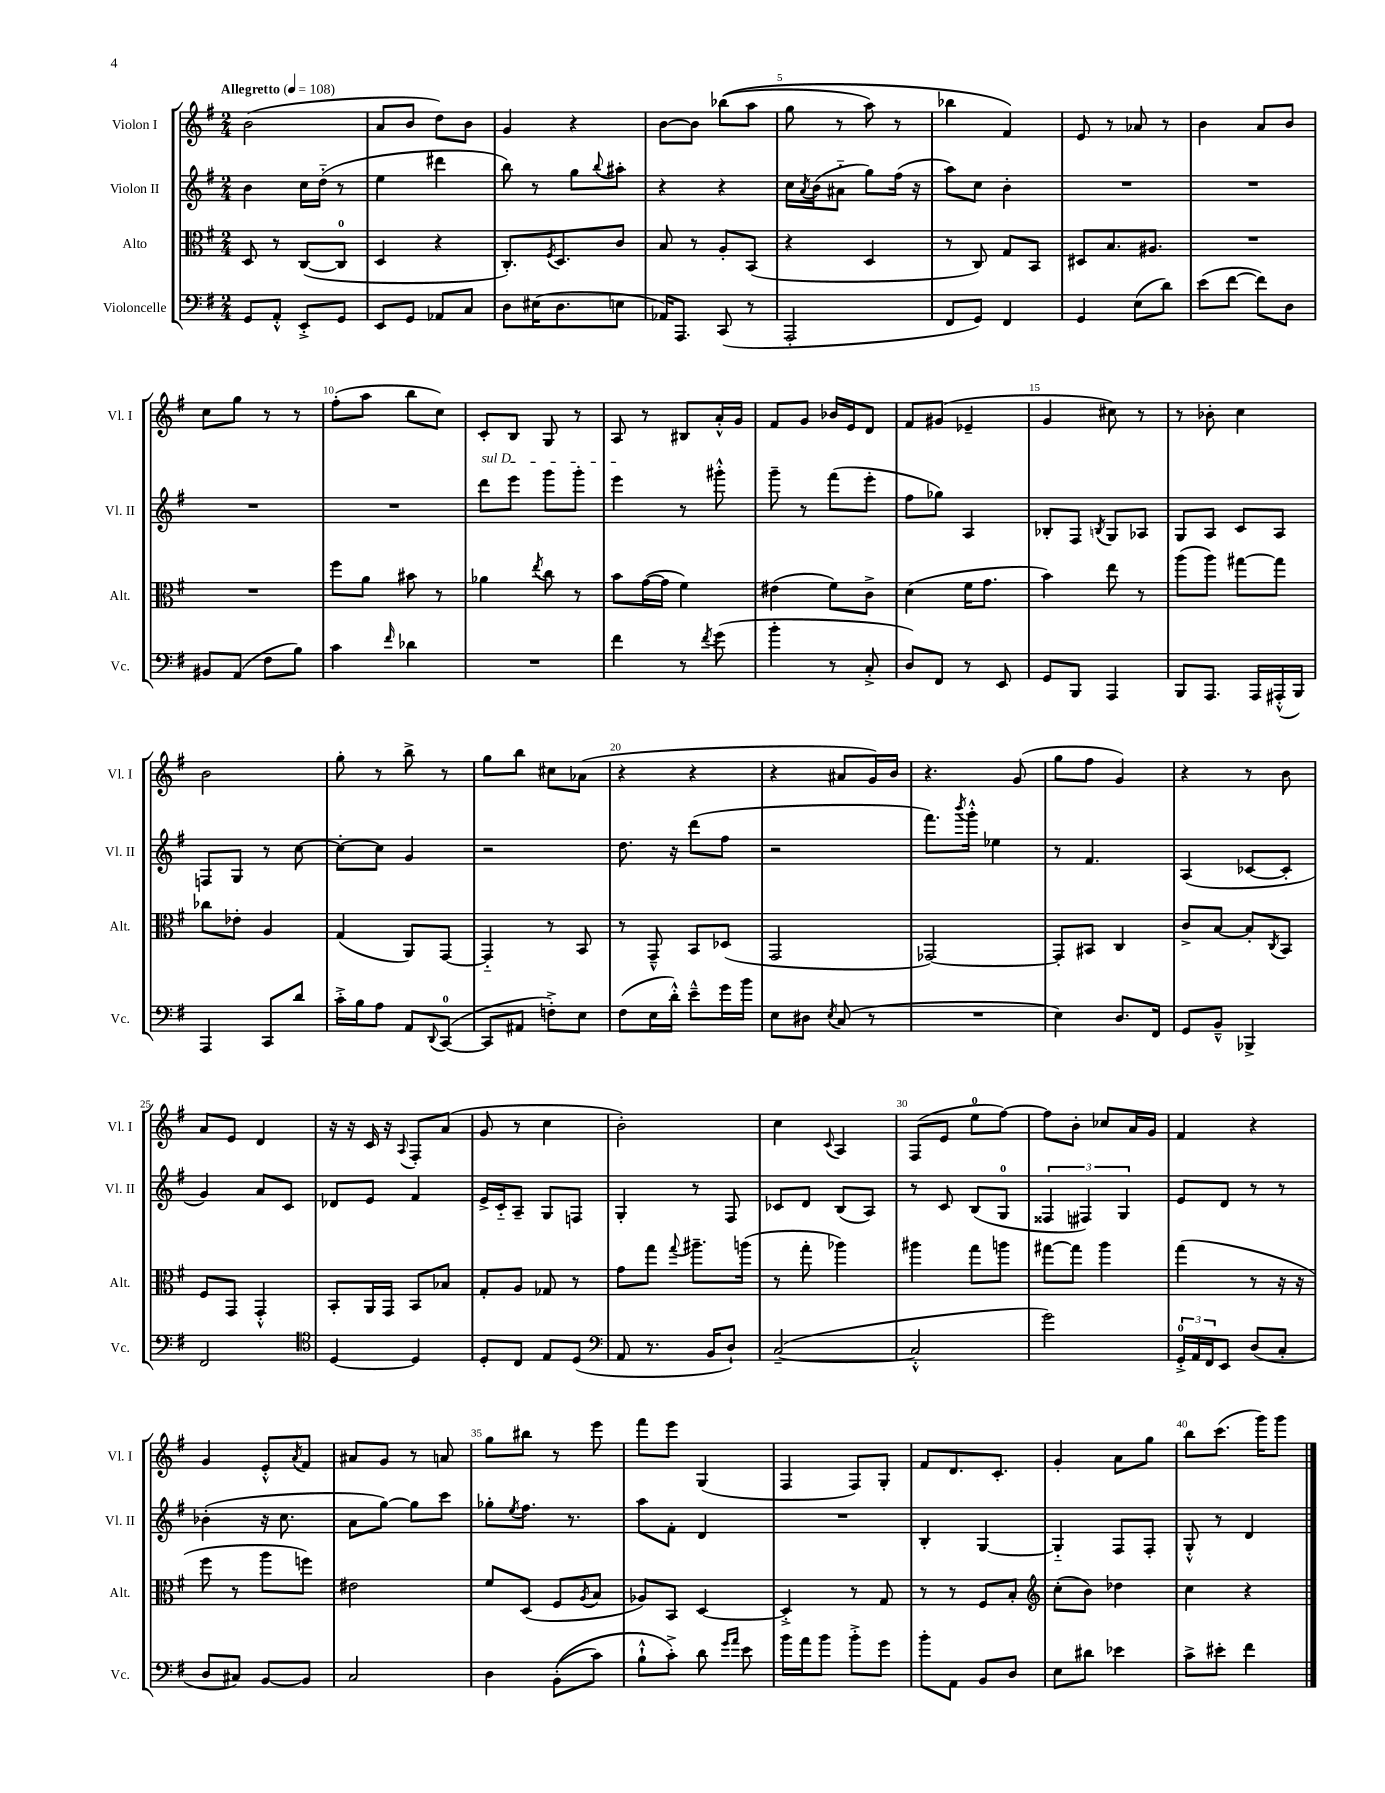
<<
\new StaffGroup <<
\new Staff = "s0" \with { instrumentName = "Violon I" shortInstrumentName = "Vl. I" } {
    \clef treble \key g \major \numericTimeSignature \time 2/4 \tempo "Allegretto" 4 = 108
    b'2( |
    a'8 b'8 d''8) b'8 |
    g'4 r4 |
    b'8~ b'8 bes''8(\( a''8 |
    g''8 r8 a''8) r8 |
    bes''4 fis'4\) |
    e'8 r8 aes'8 r8 |
    b'4 a'8 b'8 |
    c''8 g''8 r8 r8 |
    fis''8-.( a''8 b''8 c''8) |
    c'8-. b8 g8 r8 |
    a8 r8 bis8 a'16-.-^ g'16 |
    fis'8 g'8 bes'16 e'16 d'8 |
    fis'8 gis'8( ees'4-- |
    g'4 cis''8) r8 |
    r8 bes'8-. c''4 |
    b'2 |
    g''8-. r8 b''8-> r8 |
    g''8 b''8 cis''8 aes'8( |
    r4 r4 |
    r4 ais'8 g'16) b'16 |
    r4. g'8( |
    g''8 fis''8 g'4) |
    r4 r8 b'8 |
    a'8 e'8 d'4 |
    r16 r16 c'16 r16 \appoggiatura { a8 } fis8-. a'8( |
    g'8 r8 c''4 |
    b'2-.) |
    c''4 \appoggiatura { c'8 } a4 |
    fis8( e'8 e''8-0 fis''8~) |
    fis''8 b'8-. ces''8 a'16 g'16 |
    fis'4 r4 |
    g'4 e'8-.-^ \acciaccatura { a'8 } fis'8 |
    ais'8 g'8 r8 a'8 |
    g''8 bis''8 r8 e'''8 |
    fis'''8 e'''8 g4( |
    fis4 fis8) g8-. |
    fis'8 d'8. c'8.-. |
    g'4-. a'8 g''8 |
    b''8 c'''8.( g'''16) g'''8 \bar "|." |
}
\new Staff = "s1" \with { instrumentName = "Violon II" shortInstrumentName = "Vl. II" } {
    \clef treble \key g \major \numericTimeSignature \time 2/4
    b'4 c''16 d''16-_( r8 |
    e''4 dis'''4 |
    b''8) r8 g''8 \appoggiatura { b''8 } ais''8-. |
    r4 r4 |
    c''16 \acciaccatura { a'8 } b'16( ais'8-_ g''8) fis''16( r16 |
    a''8) c''8 b'4-. |
    R2 |
    R2 |
    R2 |
    R2 |
    \once \override TextSpanner.bound-details.left.text = \markup { \italic "sul D" } d'''8\startTextSpan e'''8 g'''8 g'''8-. |
    e'''4\stopTextSpan r8 gis'''8-.-^ |
    g'''8-- r8 fis'''8( e'''8-. |
    fis''8 ges''8) a4 |
    bes8-. fis8 \acciaccatura { b8 } g8 aes8 |
    g8 a8 c'8 a8 |
    f8 g8 r8 c''8~ |
    c''8~-. c''8 g'4 |
    r2 |
    d''8. r16 d'''8( fis''8 |
    r2 |
    fis'''8.) \acciaccatura { b'''8 } g'''16-.-^ ees''4 |
    r8 fis'4. |
    a4( ces'8~ ces'8-. |
    g'4) a'8 c'8 |
    des'8 e'8 fis'4 |
    e'16-> c'16-_ a8-- g8 f8 |
    g4-. r8 fis8 |
    ces'8 d'8 b8( a8) |
    r8 c'8 b8( g8-0 |
    \tuplet 3/2 { fisis4 fis4) g4 } |
    e'8 d'8 r8 r8 |
    bes'4-.( r16 c''8. |
    a'8 g''8~) g''8 c'''8 |
    ges''8-. \acciaccatura { e''8 } fis''8. r8. |
    a''8 fis'8-. d'4 |
    R2 |
    b4-. g4~ |
    g4-_ fis8 fis8-. |
    g8-.-^ r8 d'4 \bar "|." |
}
\new Staff = "s2" \with { instrumentName = "Alto" shortInstrumentName = "Alt." } {
    \clef alto \key g \major \numericTimeSignature \time 2/4
    d8 r8 c8~( c8-0 |
    d4 r4 |
    c8.-.) \acciaccatura { fis8 } d8. c'8 |
    b8 r8 a8-. b,8( |
    r4 d4 |
    r8 c8) g8 b,8 |
    dis8 b8. ais8. |
    R2 |
    R2 |
    fis''8 a'8 bis'8 r8 |
    aes'4 \acciaccatura { e''8 } c''8 r8 |
    b'8 g'16~( g'16 fis'4) |
    eis'4( fis'8) c'8-> |
    d'4( fis'16 g'8. |
    b'4) e''8 r8 |
    a''8( a''8) gis''8~ gis''8 |
    ces''8 ees'8-. a4 |
    g4( a,8) g,8~ |
    g,4-_ r8 b,8 |
    r8 g,8---^ b,8 des8( |
    g,2 |
    ges,2~) |
    ges,8-. bis,8 c4 |
    c'8-> b8~ b8-. \acciaccatura { c8 } b,8 |
    fis8 g,8 g,4-.-^ |
    b,8-. a,16 g,16 b,8 bes8 |
    g8-. a8 ges8 r8 |
    g'8 g''8 \appoggiatura { g''8 } ais''8.-- a''16( |
    r8 g''8-. aes''4) |
    ais''4 g''8 a''8 |
    gis''8~ gis''8 a''4 |
    g''4( r8 r16 r16 |
    fis''8 r8 a''8 f''8) |
    eis'2 |
    fis'8 d8( fis8 \acciaccatura { a8 } b8 |
    aes8) b,8 d4~ |
    d4-.-> r8 g8 |
    r8 r8 fis8 b8-. |
    \clef treble c''8-.( b'8) des''4 |
    c''4 r4 \bar "|." |
}
\new Staff = "s3" \with { instrumentName = "Violoncelle" shortInstrumentName = "Vc." } {
    \clef bass \key g \major \numericTimeSignature \time 2/4
    g,8 a,8-.-^ e,8-.-> g,8 |
    e,8 g,8 aes,8 c8 |
    d8 eis16( d8. e8 |
    aes,16) a,,8. c,8( r8 |
    a,,2-. |
    fis,8 g,8) fis,4 |
    g,4 e8( d'8) |
    e'8( fis'8~ fis'8) d8 |
    bis,8 a,8( fis8 b8) |
    c'4 \grace { fis'16 } des'4 |
    R2 |
    fis'4 r8 \acciaccatura { fis'8 } g'8( |
    b'4-. r8 c8-.-> |
    d8) fis,8 r8 e,8 |
    g,8 b,,8 a,,4 |
    b,,8 a,,8. a,,16 ais,,16-.-^( b,,16) |
    a,,4 c,8 d'8 |
    c'16-.-> b16 a8 a,8 \appoggiatura { d,8 } c,8-0~( |
    c,8 ais,8 f8-.->) e8 |
    fis8( e16 d'16-.-^) e'8---^ g'16 b'16 |
    e8 dis8 \acciaccatura { e8 } c8( r8 |
    R2 |
    e4) d8. fis,16 |
    g,8 b,8---^ bes,,4-> |
    fis,2 |
    \clef tenor d4~ d4 |
    d8-. c8 e8 d8( |
    \clef bass a,8 r8. b,16 d8-!) |
    c2~--( |
    c2-.-^ |
    g'2) |
    \tuplet 3/2 { g,16-0-.-> a,16 fis,16 } e,8 d8( c8-. |
    d8 cis8) b,8~ b,8 |
    c2 |
    d4 b,8-.(\( c'8) |
    b8-!-^ c'8-.->\) d'8 \grace { g'16 a'16 } e'8 |
    b'16 a'16 b'8 b'8-.-> g'8 |
    b'8-. a,8 b,8 d8 |
    e8 dis'8 ees'4 |
    c'8-> eis'8-. fis'4 \bar "|." |
}
>>
>>
\layout { \context { \Score \override BarNumber.break-visibility = ##(#f #t #t) barNumberVisibility = #(every-nth-bar-number-visible 5) } }
